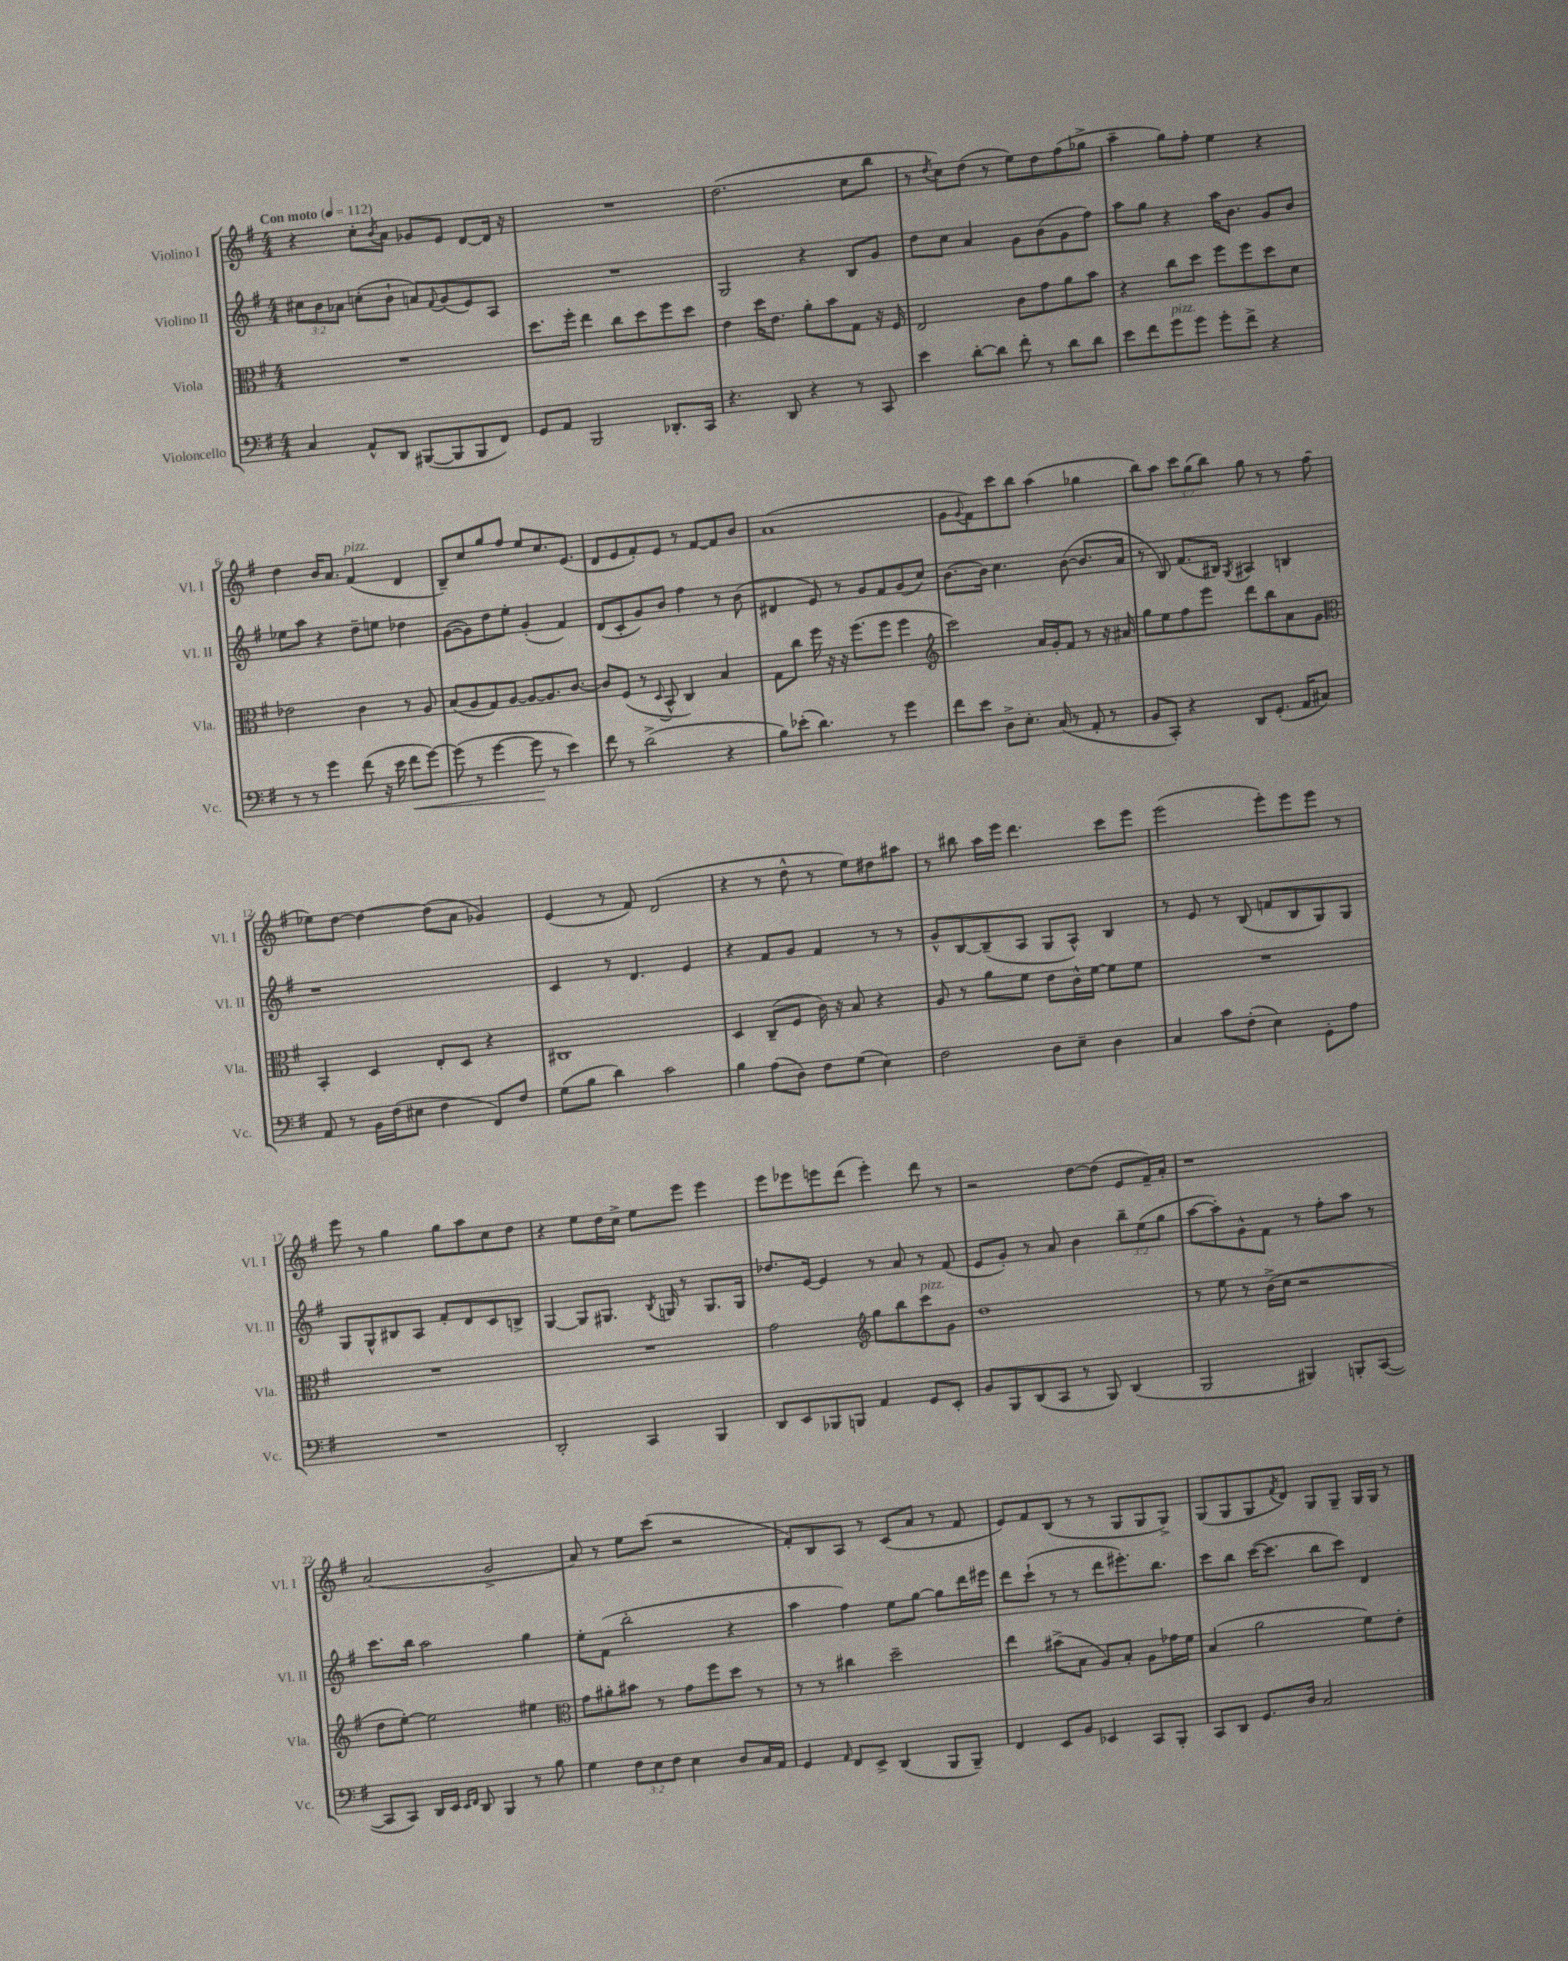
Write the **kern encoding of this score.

**kern	**dynam	**kern	**kern	**kern
*part4	*part4	*part3	*part2	*part1
*staff4	*staff4	*staff3	*staff2	*staff1
*I"Violoncello	*	*I"Viola	*I"Violino II	*I"Violino I
*I'Vc.	*	*I'Vla.	*I'Vl. II	*I'Vl. I
*clefF4	*	*clefC3	*clefG2	*clefG2
*k[f#]	*	*k[f#]	*k[f#]	*k[f#]
*M4/4	*	*M4/4	*M4/4	*M4/4
*MM112	*	*MM112	*MM112	*MM112
=1	=1	=1	=1	=1
!	!	!	!	!LO:TX:a:B:t=Con moto
4C/	.	1r	12cc#X\L	4r
.	.	.	12b\	.
.	.	.	12a-X\J	.
8AA^^/L	.	.	(8ccn'\L	8cc'\L
.	.	.	.	8qb/
8DD/J	.	.	8b`\J	8a\J
([8BBB#X/L	.	.	8an/L)	8g-X/L
.	.	.	8qqf#/	.
8BBB#/]	.	.	(8g/	8e/J
8BBB#/	.	.	8e/)	[8d/L
8FF#/J)	.	.	8A/J	16d/Jk]
.	.	.	.	16r
=2	=2	=2	=2	=2
8GG/L	.	8.dd\L	1r	1r
8AA/J	.	.	.	.
.	.	16ff#'\Jk	.	.
2BBB/	.	4ee\	.	.
.	.	8cc\L	.	.
.	.	8dd\	.	.
8.DD-X'/L	.	8ff#\	.	.
.	.	8dd\J	.	.
16CC/Jk	.	.	.	.
=3	=3	=3	=3	=3
4.r	.	4e\	2G/	(2.dd\
.	.	16dd\KL	.	.
.	.	8.e\J	.	.
8DD/	.	.	.	.
4r	.	8a'\L	4r	.
.	.	8b\	.	.
8r	.	8G\J	8B/L	8cc\L
8CC/	.	16r	8g/J	8bb\J
.	.	16F#/	.	.
=4	=4	=4	=4	=4
4e\	.	2E/	8dd\L	8r
.	.	.	.	8qdd/
.	.	.	8cc\J	8cc\L)
[8d'\L	.	.	4a/	(8dd\J
8d\J]	.	.	.	8r
8f#'\	.	8c\L	8g\L	8ee\L)
8r	.	8g\	(8b\	8dd\
8d\L	.	8a\	8g\	(8ff#\
8d\J	.	8b\J	8ff#\J)	8gg-X^\J
=5	=5	=5	=5	=5
8e\L	.	4r	8aa\L	4aa~\
8f#\	.	.	8gg\J	.
!LO:TX:a:i:t=pizz.	!	!	!	!
8g\	.	8cc\L	4r	8gg\L)
8g\J	.	8dd\J	.	8ff#'\J
8g'\L	.	8ff#\L	16aa\KL	4ee\
.	.	.	8.b\J	.
8f#^\J	.	8ff#\	.	.
4r	.	8dd\	8g/L	4r
.	.	8d\J	8b/J	.
!!LO:LB:g=z
=6	=6	=6	=6	=6
8r	.	2e-X\	8ee-X\L	4dd\
8r	.	.	8aa\J	.
4g\	.	.	4r	16b/KL
.	.	.	.	8.a/J
!	!	!	!	!LO:TX:a:i:t=pizz.
(8f#\	.	4c\	8dd~\L	(4f#/
16r	.	.	8een\J	.
16e\	.	.	.	.
!	!LO:HP:b	!	!	!
8f#\L	<	8r	4dd-X\	4d/
[8g\J)	.	8A/	.	.
=7	=7	=7	=7	=7
(8g\]	.	(8B/L	([8g\L	8B~/L)
8r	.	8A/	8g\])	8cc/
[4g\	.	8G/)	8dd\	8gg/
.	.	[8A/J	8ee'\J	8ff#/J
8g\]	.	8A/L_	(4g'/	8ee/L
8r	[	8.A/]	.	8.cc/
4e\)	.	.	4f#/)	.
.	.	[8.c/J	.	(8.e/J
=8	=8	=8	=8	=8
8f#\	.	8c/L]	(8d/L	8d/L
8r	.	(8F#/J	8c'/	8e/
(2d^\	.	8r	8g/)	8f#'/)
.	.	8qqD/	.	.
.	.	8BB^^/	8b/J	8e/J
.	.	4C/)	4ff#\	8r
.	.	.	.	[8f#/L
4r	.	4B/	8r	8f#/]
.	.	.	(8b\	8b/J
=9	=9	=9	=9	=9
8B\L)	.	8G\L	4d#X/	(1a
(8e-X'\J	.	8cc\J	.	.
4.d\)	.	16ff#\	8e/)	.
.	.	16r	.	.
.	.	16r	8r	.
.	.	(8.ff#\L	.	.
.	.	.	8g/L	.
8r	.	8ff#\J	8f#/	.
4g\	.	4ff#\	(8g/	.
.	.	.	8cc/J)	.
=10	=10	=10	=10	=10
*	*	*clefG2	*	*
8f#\L	.	2ccc\)	[8.b\L	8g\L
.	.	.	.	8qqg/
8e\J	.	.	.	8f#\)
.	.	.	16b\Jk]	.
8D^\L	.	.	4.cc\	8ccc\
8.E'\J	.	.	.	8bb\J
.	.	16a/LL	.	(4aa\
(16C/	.	16g'/J	.	.
8r	.	8f#/J	([8b\	.
8AA'/	.	8r	8.b/L]	4gg-X\
8r	.	16r	.	.
.	.	16a#X/	16a/Jk	.
=11	=11	=11	=11	=11
8BB/L	.	8gg\L	8r	8bb\L)
8CC'/J)	.	8ee\	8B/)	8aa\J
4r	.	8ff#\	(8.f#/L	12ccc\L
.	.	.	.	(12gg\
.	.	8eee\J	.	.
.	.	.	.	12bb\J)
.	.	.	16B#X/Jk)	.
.	.	.	8qG/	.
8DD/L	.	8ddd\L	4A#X/	8gg\
(8.GG'/J	.	8bb\	.	8r
.	.	8a\	4Bn/	8r
16AA/KL	.	.	.	.
8C#X/J)	.	8g\J	.	(8ff#\
!!LO:LB:g=z
=12	=12	=12	=12	=12
*	*	*clefC3	*	*
8AA/	.	4BB'/	1r	8ee-X\L)
8r	.	.	.	[8dd\J
16BB\LL	.	4D/	.	4dd\_
(16F#\J	.	.	.	.
8E#X\J	.	.	.	.
4F#\	.	8E'/L	.	(8dd\L]
.	.	8D/J	.	8a\J
8FF#/L)	.	4r	.	4g-X/)
8F#/J	.	.	.	.
=13	=13	=13	=13	=13
(8G\L	.	1C#X	4c/	(4e/
8B\J	.	.	.	.
4d\)	.	.	8r	8r
.	.	.	4.d/	8f#/)
2c\	.	.	.	(2d/
.	.	.	4e/	.
=14	=14	=14	=14	=14
4B\	.	4D/	4r	4r
(8A\L	.	(8C~/L	8f#/L	8r
8D\J)	.	8F#/J	8g/J	8dd^^\
8F#\L	.	16c\)	4f#/	8r
.	.	16r	.	.
(8G\J	.	8B/	.	8ee\L)
4E\)	.	4r	8r	8dd#X\
.	.	.	8r	8aa#X\J
=15	=15	=15	=15	=15
2F#\	.	8A/	8g^^/L	8r
.	.	8r	[8B/	8bb#X\
.	.	8a\L	(8B~/]	16aa\LL
.	.	.	.	16eee\JJ
.	.	8f#\J	8A/J	4.ddd\
8D\L	.	8e\L	8G/L	.
8E~\J	.	16c^^\L	8A^^/J)	.
.	.	[16f#\JJ	.	.
4D\	.	8f#\L]	4B/	8ccc\L
.	.	8f#\J	.	8eee\J
=16	=16	=16	=16	=16
4C/	.	1r	8r	(2eee\
.	.	.	8e/	.
8c\L	.	.	8r	.
(8F#'\J	.	.	(8B/	.
4E\)	.	.	8fn/L	8eee'\L)
.	.	.	8B/	8eee\
8GG'\L	.	.	8G/)	8eee\J
8A\J	.	.	8G/J	8r
!!LO:LB:g=z
=17	=17	=17	=17	=17
1r	.	1r	8G/L	8eee\
.	.	.	8G^^/	8r
.	.	.	8B#X/	4gg\
.	.	.	8A/J	.
.	.	.	8f#'/L	8gg\L
.	.	.	8d/	8aa\
.	.	.	8c/	8cc\
.	.	.	8Bn^/J	8dd\J
=18	=18	=18	=18	=18
2DD'/	.	1r	[4G/	4r
.	.	.	8G/L]	8ee\L
.	.	.	8.G#X/J	16dd\L
.	.	.	.	16cc^\JJ
4CC/	.	.	.	8ee\L
.	.	.	8qB/	.
.	.	.	16Gn/	.
.	.	.	8r	8eee\J
4BBB/	.	.	8.G/L	4eee\
.	.	.	16G/Jk	.
=19	=19	=19	=19	=19
8DD/L	.	2g\	8.dd-X/L	8eee\L
8EE/	.	.	.	8eee-X\
.	.	.	[16e/Jk	.
8BBB-X/	.	.	4e/]	8eeen\
8BBBn/J	.	.	.	(8ddd\J
*	*	*clefG2	*	*
4AA/	.	8gg\L	8r	4eee'\)
.	.	8bb\	8a/	.
!	!	!LO:TX:a:i:t=pizz.	!	!
8GG/L	.	8ccc\	8r	8ddd\
8EE'/J	.	8g\J	(8f#/	8r
=20	=20	=20	=20	=20
8BB/L	.	1dd	8e/L	2r
8BBB/	.	.	8g'/J)	.
(8DD/	.	.	8r	.
8CC/J	.	.	8a/	.
8r	.	.	4b\	[8dd\L
8BBB/)	.	.	.	(8dd\J]
(4DD/	.	.	12bb~\L	8e/L
.	.	.	(12ee\	.
.	.	.	.	16f#~/L)
.	.	.	12gg\J	.
.	.	.	.	16a'/JJ
=21	=21	=21	=21	=21
2BBB/	.	8r	[8aa\L	1r
.	.	8ee\	8aa'\])	.
.	.	8r	8g^^\	.
.	.	(16b^\LL	8f#\J	.
.	.	16cc\JJ	.	.
4BBB#X/)	.	2r	8r	.
.	.	.	8ff#'\L	.
8BBBn'/L	.	.	8aa\J	.
([8CC/J	.	.	8r	.
!!LO:LB:g=z
=22	=22	=22	=22	=22
8CC/L]	.	8dd\L	8.ccc\L	(2a/
8CC/J)	.	[8ee'\J)	.	.
.	.	.	16bb\Jk	.
16DD/LL	.	2ee\]	2aa\	.
16EE/JJ	.	.	.	.
16qqEE/LL	.	.	.	.
16qqFF#/JJ	.	.	.	.
8DD/	.	.	.	.
4BBB/	.	.	.	2g^/
8r	.	4ee#X\	4gg\	.
8B\	.	.	.	.
=23	=23	=23	=23	=23
*	*	*clefC3	*	*
4G\	.	8g\L	8ee'\L	8a/)
.	.	8a#X'\	(8f#\J	8r
12F#\L	.	8b#X\J	2bb'\	8ee\L
12E\	.	.	.	.
.	.	8r	.	(8ccc\J
12F#\J	.	.	.	.
4E\	.	8g\L	.	2r
.	.	8ff#\	.	.
8D/L	.	8dd\J	4r	.
16C/L	.	8r	.	.
16AA/JJ	.	.	.	.
=24	=24	=24	=24	=24
4GG/	.	8r	4aa\	8f#'/L)
.	.	8r	.	8B/
16qqAA/	.	.	.	.
8FF#/L	.	4cc#X\	4ff#\)	8A/J
8EE^/J	.	.	.	8r
(4DD/	.	2dd~\	8ee\L	(8c/L
.	.	.	[8gg\J	8a/J
8BBB/L	.	.	8gg\L]	8r
8BBB~/J)	.	.	16ddd\L	8f#/
.	.	.	16eee#X\JJ	.
=25	=25	=25	=25	=25
4FF#/	.	4ee\	8ddd\L	8e/L)
.	.	.	(8ccc`\J	8f#/
8EE/L	.	(8b#X^\L	8r	(8B/J
8BB/J	.	8B\J	8r	8r
4EE-X/	.	8A/L)	8ddd\L	8r
.	.	8B'/J	8.eee#X'\)	8G/L
8CC/L	.	8A\L	.	8G/
.	.	.	8.bb\J	.
8BBB'/J	.	16g-X\L	.	8G^/J)
.	.	16f#\JJ	.	.
=26	=26	=26	=26	=26
8CC/L	.	(4B/	8ccc\L	(8G/L
8DD/J	.	.	8bb\J	8G/
8.GG/L	.	2a\	([16ccc\KL	8G/
.	.	.	8.ccc\J]	.
.	.	.	.	8qf#/
.	.	.	.	8d/J)
16D/Jk	.	.	.	.
2C/	.	.	8bb\L	8G/L
.	.	.	8ccc\J)	8G~/J
.	.	8f#\L)	4d/	16G/LL
.	.	.	.	16G/JJ
.	.	8e'\J	.	8r
==	==	==	==	==
*-	*-	*-	*-	*-
